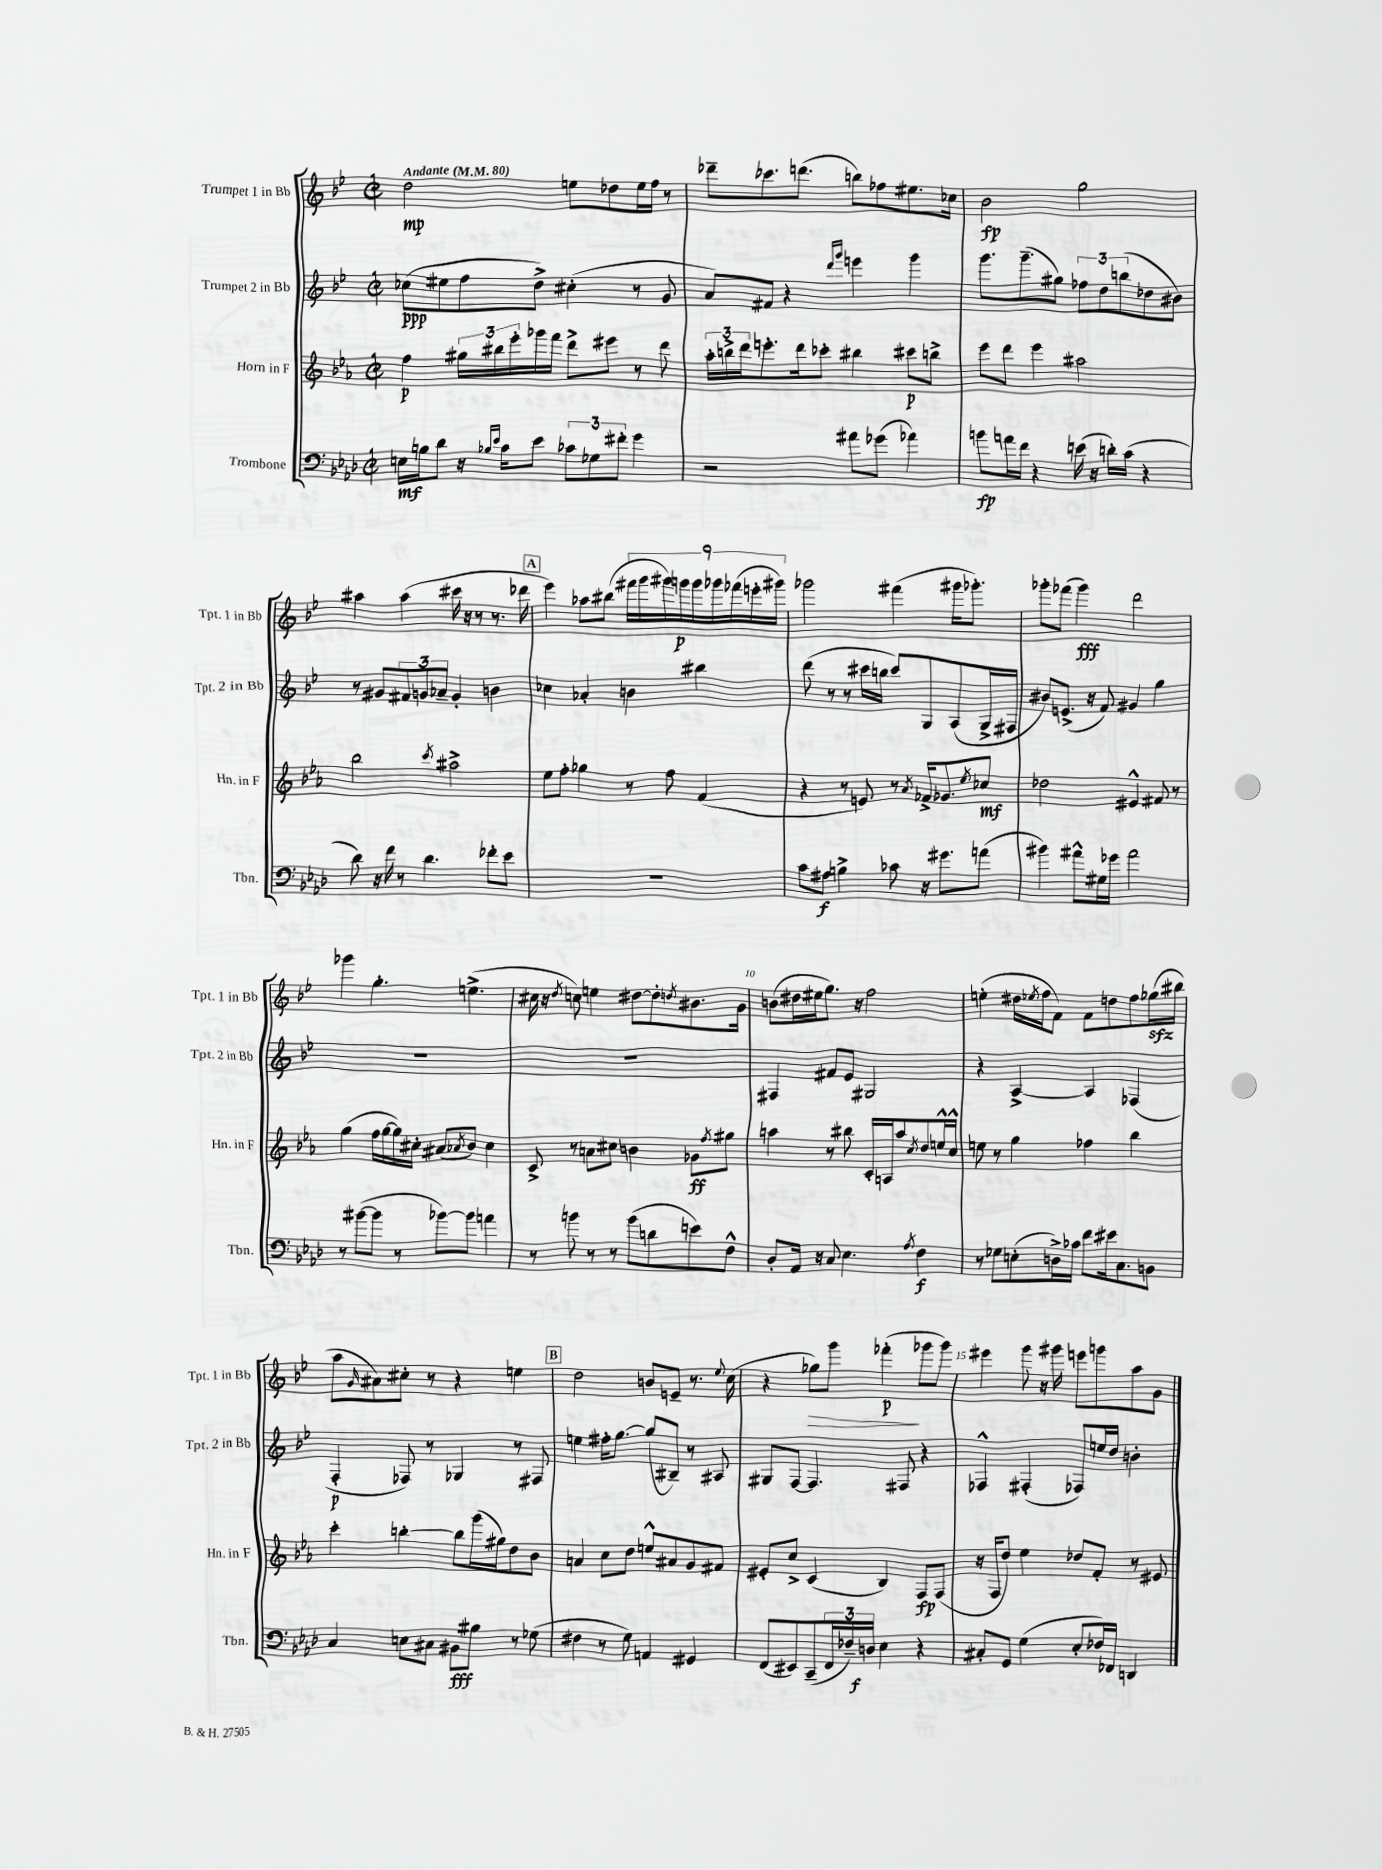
<<
\new StaffGroup <<
\new Staff = "s0" \with { instrumentName = "Trumpet 1 in Bb" shortInstrumentName = "Tpt. 1 in Bb" } {
    \clef treble \key bes \major \defaultTimeSignature \time 2/2 \tempo "Andante" 4 = 80
    d''2\mp e''8 des''8 e''16 f''16 r8 |
    des'''8-- ces'''8. d'''8.( b''8) fes''8 eis''8. ces''16 |
    bes'2\fp g''2 |
    ais''4 ais''4( cis'''16 r16 r8 r8. des'''16 |
    \mark \markup { \box "A" } ees'''4) aes''8 bis''8( \tuplet 9/8 { fis'''16 g'''16 gis'''16) g'''16\p g'''16 ges'''16 fes'''16( e'''16-. gis'''16) } |
    ges'''2 fis'''4( gis'''16 ges'''8.-.) |
    ges'''8-. fes'''8( ges'''4\fff) d'''2 |
    ges'''4 g''4.-. e''4.->( |
    cis''16 r16 \acciaccatura { d''8 } c''8) e''4 dis''8~ dis''8-. \acciaccatura { d''8 } bis'8. g'16 |
    b'8( dis''16 eis''16 g''8.) r16 f''2 |
    e''4-.( dis''16 \acciaccatura { ees''8 } f''16 f'8) f'8 d''8 f''8 ges''16\sfz( bis''16 |
    a''8 \grace { g'16 } ais'8) cis''8-. r8 r4 e''4 |
    \mark \markup { \box "B" } d''2 b'8 e'8-- r8. \appoggiatura { ees''8 } c''16( |
    r4 ges''8\>) g'''8 fes'''4-.\p\!( ges'''8 ges'''8) |
    eis'''4 g'''8 r16 gis'''16 e'''8 g'''8 a''8 g'8 \bar "|." |
}
\new Staff = "s1" \with { instrumentName = "Trumpet 2 in Bb" shortInstrumentName = "Tpt. 2 in Bb" } {
    \clef treble \key bes \major \defaultTimeSignature \time 2/2
    ces''8\ppp( eis''8 f''8 d''8->) cis''4-.( r8 g'8 |
    a'8) fis'8 r4 \grace { d'''16 g'''16 } e'''4 g'''4 |
    g'''8. g'''8.--( gis''8) \tuplet 3/2 { fes''8 d''8 b''8( } des''8 bis'8) |
    r8 gis'8 \tuplet 3/2 { fis'8 g'8 aes'8-- } g'4-. b'4 |
    \mark \markup { \box "A" } ces''4 aes'4-. b'4 bis''4 |
    d'''8( r8 r8 cis'''16 b''16 cis'''8) g8 a8( g16-> fis16 |
    bis'8) e'8.->( r16 f'8) gis'4 g''4 |
    R1 |
    R1 |
    fis4 fis'8 ees'8 gis2 |
    r4 a4~-> a4 fes4( |
    f4-.\p fes8) r8 ges4 r8 fis8 |
    \mark \markup { \box "B" } e''4 fis''16-. g''8.~ g''8( bis8--) r8 ais8 |
    gis8 f8~ f4. fis8 r4 |
    fes4-^ fis4-.( fes8) e''16 d''16 b'4-. \bar "|." |
}
\new Staff = "s2" \with { instrumentName = "Horn in F" shortInstrumentName = "Hn. in F" } {
    \clef treble \key ees \major \defaultTimeSignature \time 2/2
    f''4\p \tuplet 3/2 { gis''16 bis''16 ees'''16-. } ges'''16 f'''16 d'''8-> eis'''8 r8 d'''8 |
    \tuplet 3/2 { aes''16-. b''16-> d'''16 } e'''8.-. d'''16 ces'''8-. bis''4 cis'''8\p b''8-> |
    ees'''8 d'''8 ees'''4 ais''2 |
    bes''2 \acciaccatura { c'''8 } ais''2-> |
    \mark \markup { \box "A" } ees''8 f''8-. ges''4 r8 f''8 f'4( |
    r4 r8 e'8) r8 \acciaccatura { aes'8 } fes'16-> ges'8. \acciaccatura { ees''8 } ces''8\mf |
    des''2 eis'4-^ fis'8 r8 |
    g''4( f''16 g''16~ g''16) cis''16-. ais'8( \acciaccatura { aes'8 } bes'8) cis''4 |
    c'8-> r8 a'8 cis''8 b'4 ges'8\ff \acciaccatura { f''8 } gis''8 |
    a''4 r8 bis''8 c'16-. a16 a''8 \acciaccatura { c''8 } d''8 e''16-^ c''16-^ |
    e''8 r8 g''4 fes''4 bes''4 |
    c'''4-. b''4~-. b''8 g'''16( gis''16) d''8 bes'8 |
    \mark \markup { \box "B" } a'4 c''8 d''8 e''8-^ ais'8 g'8 fis'8 |
    eis'8-. c''8-> c'4( bes4) f8\fp f8( |
    r16 f16 d''8) ees''4 des''8 f'8-. r8 eis'8 \bar "|." |
}
\new Staff = "s3" \with { instrumentName = "Trombone" shortInstrumentName = "Tbn." } {
    \clef bass \key aes \major \defaultTimeSignature \time 2/2
    e16\mf b16 des'8 r16 \grace { bes16 ees'16 } c'16 ees'8 \tuplet 3/2 { ces'8 ges8 fis'8-. } g'4 |
    r2 ais'8 ges'8( aes'4) |
    b'8\fp a'16 f'16 r4 e'16( r16 d'16-.) c'16( r4 |
    des'8) r16 f'16 r8 des'4. fes'8-. ees'8 |
    \mark \markup { \box "A" } R1 |
    c'8 ais8\f b4-> ces'8 r16 gis'8. a'8( |
    bis'4) ais'8-^ gis16 ges'16 ais'2 |
    r8 bis'8~( bis'8 r8 bes'8~) bes'8 a'4 |
    r8 b'8 r8 r8 b'8( d'8 e'8) f8-^ |
    des8-. aes,16 r16 c8 ees4. \acciaccatura { aes8 } f4\f |
    r8 ges8 e8-.( d16->) ces'16 f'8 eis'16 c8. b,8 |
    c4 e8 cis8 bis,8\fff bis8 r8 ges8( |
    \mark \markup { \box "B" } fis4 r8 g8) a,4 gis,4 |
    f,8( eis,8) c,8--( \tuplet 3/2 { f,16 fes16--) d16\f } ees4 r4 |
    cis8-. g,8 g4( ees8-. fes16) fes,16 d,4 \bar "|." |
}
>>
>>
\layout { \context { \Score \override BarNumber.break-visibility = ##(#f #t #t) barNumberVisibility = #(every-nth-bar-number-visible 5) } }
